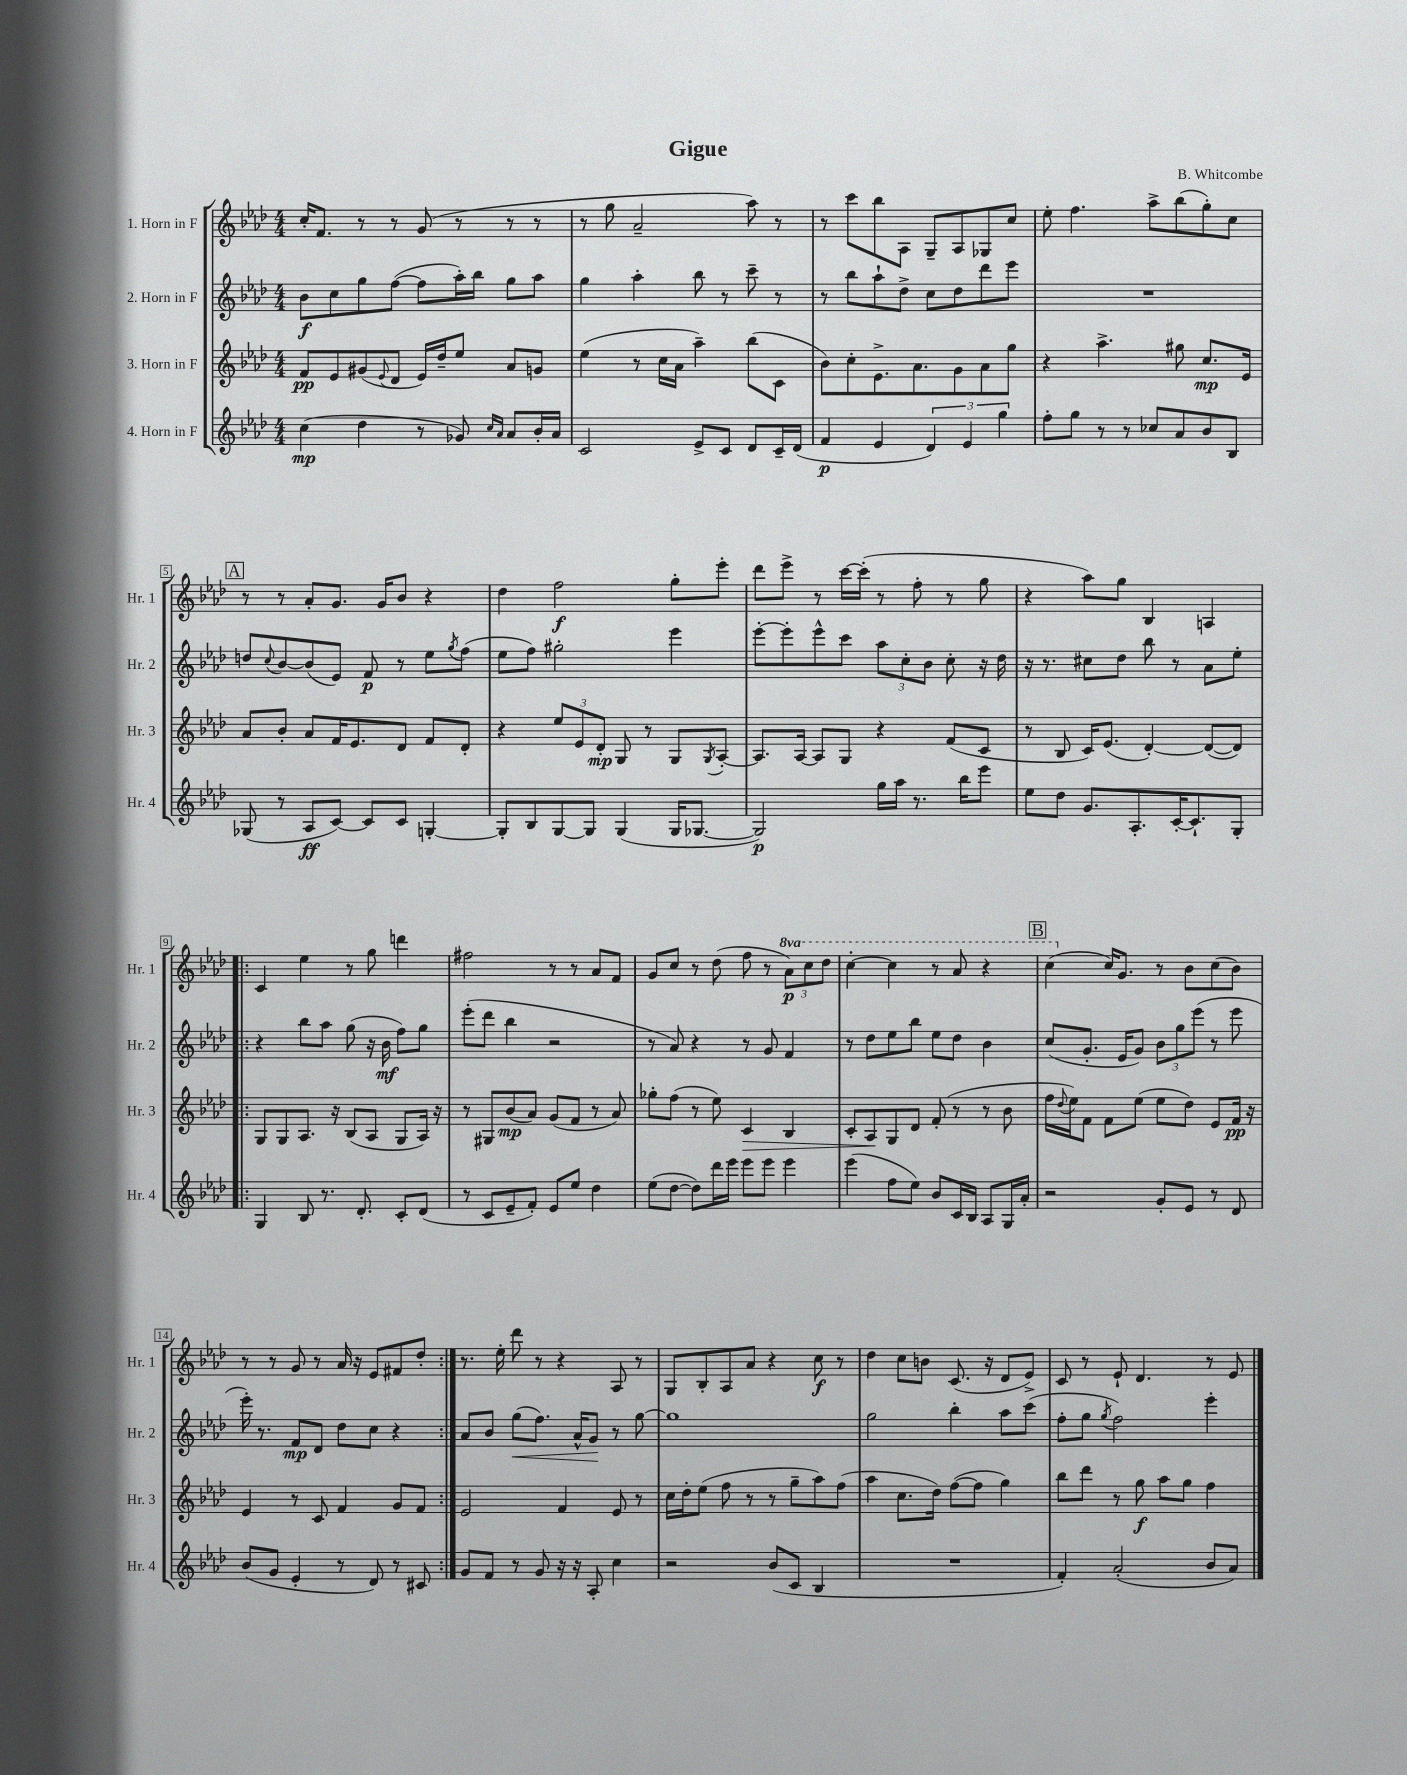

**kern	**dynam	**kern	**dynam	**kern	**dynam	**kern	**dynam
*part4	*part4	*part3	*part3	*part2	*part2	*part1	*part1
*staff4	*staff4	*staff3	*staff3	*staff2	*staff2	*staff1	*staff1
*I"4. Horn in F	*	*I"3. Horn in F	*	*I"2. Horn in F	*	*I"1. Horn in F	*
*I'Hr. 4	*	*I'Hr. 3	*	*I'Hr. 2	*	*I'Hr. 1	*
*clefG2	*	*clefG2	*	*clefG2	*	*clefG2	*
*k[b-e-a-d-]	*	*k[b-e-a-d-]	*	*k[b-e-a-d-]	*	*k[b-e-a-d-]	*
*M4/4	*	*M4/4	*	*M4/4	*	*M4/4	*
=1	=1	=1	=1	=1	=1	=1	=1
(4cc\	mp	8f/L	pp	8b-\L	f	16cc'/KL	.
.	.	.	.	.	.	8.f/J	.
.	.	8e-/	.	8cc\	.	.	.
4dd-\	.	(8g#X/	.	8gg\	.	8r	.
.	.	8qqe-/	.	.	.	.	.
.	.	8d-/J	.	([8ff\J	.	8r	.
8r	.	16e-/LL)	.	8ff\L]	.	(8g/	.
.	.	16dd-~/J	.	.	.	.	.
8g-X/)	.	8ee-/J	.	16aa-'\L)	.	8r	.
.	.	.	.	16bb-\JJ	.	.	.
16qqcc/LL	.	.	.	.	.	.	.
16qqa-/JJ	.	.	.	.	.	.	.
8a-/L	.	8a-/L	.	8gg\L	.	8r	.
16b-'/L	.	8gn/J	.	8aa-\J	.	8r	.
16a-/JJ	.	.	.	.	.	.	.
=2	=2	=2	=2	=2	=2	=2	=2
2c/	.	(4ee-\	.	4gg\	.	8r	.
.	.	.	.	.	.	8gg\	.
.	.	8r	.	4aa-'\	.	2a-~/	.
.	.	16cc\LL	.	.	.	.	.
.	.	16a-\JJ	.	.	.	.	.
8e-^/L	.	4aa-~\)	.	8bb-\	.	.	.
8c/J	.	.	.	8r	.	.	.
8d-/L	.	(8bb-\L	.	8ccc~\	.	8aa-\)	.
16c~/L	.	8c\J	.	8r	.	8r	.
(16d-/JJ	.	.	.	.	.	.	.
=3	=3	=3	=3	=3	=3	=3	=3
4f/	p	8b-\L)	.	8r	.	8r	.
.	.	8cc'\	.	8bb-\L	.	8ccc\L	.
4e-/	.	8.e-^\	.	8aa-`\	.	8bb-\	.
.	.	.	.	8dd-^\J	.	8A-\J	.
.	.	8.a-\	.	.	.	.	.
6d-/)	.	.	.	8cc\L	.	8G~/L	.
.	.	8g\	.	8dd-\	.	8A-/	.
6e-/	.	.	.	.	.	.	.
.	.	8a-\	.	8ddd-\	.	8G-X/	.
6gg\	.	.	.	.	.	.	.
.	.	8gg\J	.	8eee-\J	.	8cc/J	.
=4	=4	=4	=4	=4	=4	=4	=4
8ff'\L	.	4r	.	1r	.	8ee-'\	.
8gg\J	.	.	.	.	.	4.ff\	.
8r	.	4.aa-^\	.	.	.	.	.
8r	.	.	.	.	.	.	.
8cc-X/L	.	.	.	.	.	8aa-^\L	.
8a-/	.	8gg#X\	.	.	.	(8bb-\	.
8b-/	.	8.cc/L	mp	.	.	8gg'\)	.
8B-/J	.	.	.	.	.	8cc\J	.
.	.	16e-/Jk	.	.	.	.	.
!!LO:LB:g=z
!!LO:REH:place=s1:t=A
=5	=5	=5	=5	=5	=5	=5	=5
(8G-X/	.	8a-/L	.	8ddn/L	.	8r	.
.	.	.	.	8qqcc/	.	.	.
8r	.	8b-'/J	.	[8b-/	.	8r	.
8A-/L	ff	8a-/L	.	(8b-/]	.	8a-'/L	.
[8c/J)	.	16f/K	.	8e-/J)	.	8.g/J	.
.	.	8.e-/	.	.	.	.	.
8c/L]	.	.	.	8f/	p	.	.
.	.	.	.	.	.	16g/KL	.
8c/J	.	8d-/J	.	8r	.	8b-/J	.
[4Gn'/	.	8f/L	.	8ee-\L	.	4r	.
.	.	.	.	8qgg/	.	.	.
.	.	8d-'/J	.	(8ff\J	.	.	.
=6	=6	=6	=6	=6	=6	=6	=6
8G'/L]	.	4r	.	8ee-\L	.	4dd-\	.
8B-/	.	.	.	8ff\J)	.	.	.
[8G/	.	12ee-/L	.	2gg#X'\	.	2ff\	f
.	.	12e-/	.	.	.	.	.
8G/J]	.	.	.	.	.	.	.
.	.	12d-'/J	mp	.	.	.	.
(4G/	.	8G/	.	.	.	.	.
.	.	8r	.	.	.	.	.
16G/KL	.	8G/L	.	4eee-\	.	8gg'\L	.
[8.G-X/J	.	.	.	.	.	.	.
.	.	8qG/	.	.	.	.	.
.	.	[8A-'/J	.	.	.	8eee-'\J	.
=7	=7	=7	=7	=7	=7	=7	=7
2G-/])	p	8.A-/L]	.	[8eee-'\L	.	8ddd-\L	.
.	.	.	.	8eee-'\]	.	8eee-^\J	.
.	.	[16A-/Jk	.	.	.	.	.
.	.	8A-/L]	.	8eee-^^\	.	8r	.
.	.	8G/J	.	8ccc\J	.	[16ccc\LL	.
.	.	.	.	.	.	(16ccc'\JJ]	.
16gg\LL	.	4r	.	12aa-\L	.	8r	.
16aa-\JJ	.	.	.	.	.	.	.
.	.	.	.	12cc'\	.	.	.
8.r	.	.	.	.	.	8ff'\	.
.	.	.	.	12b-\J	.	.	.
.	.	(8f/L	.	8cc'\	.	8r	.
16bb-\KL	.	.	.	.	.	.	.
8eee-\J	.	8c/J	.	16r	.	8gg\	.
.	.	.	.	16dd-\	.	.	.
=8	=8	=8	=8	=8	=8	=8	=8
8ee-\L	.	8r	.	16r	.	4r	.
.	.	.	.	8.r	.	.	.
8dd-\J	.	8B-/	.	.	.	.	.
8.g/L	.	16c/KL)	.	8cc#X\L	.	8aa-\L)	.
.	.	(8.e-/J	.	.	.	.	.
.	.	.	.	8dd-\J	.	8gg\J	.
8.A-'/	.	.	.	.	.	.	.
.	.	[4d-'/)	.	8bb-\	.	4B-/	.
[16c'/K	.	.	.	8r	.	.	.
8.c`/]	.	.	.	.	.	.	.
.	.	(8d-/L_	.	8a-\L	.	4An/	.
8G'/J	.	8d-/J])	.	8ee-'\J	.	.	.
!!LO:LB:g=z
=9!|:	=9!|:	=9!|:	=9!|:	=9!|:	=9!|:	=9!|:	=9!|:
4G/	.	8G/L	.	4r	.	4c/	.
.	.	8G/	.	.	.	.	.
8B-/	.	8.A-/J	.	8bb-\L	.	4ee-\	.
8.r	.	.	.	8aa-\J	.	.	.
.	.	16r	.	.	.	.	.
.	.	(8B-/L	.	(8gg\	.	8r	.
8.d-'/	.	.	.	.	.	.	.
.	.	8A-/J	.	16r	.	8gg\	.
.	.	.	.	16b-\	mf	.	.
8c'/L	.	8G/L	.	8ff\L)	.	4dddn\	.
(8d-/J	.	16A-/Jk)	.	8gg\J	.	.	.
.	.	16r	.	.	.	.	.
=10	=10	=10	=10	=10	=10	=10	=10
8r	.	8r	.	(8eee-'\L	.	2ff#X\	.
8c/L	.	8G#X/L	.	8ddd-\J	.	.	.
8e-~/	.	(8b-/	mp	4bb-\	.	.	.
8f'/J)	.	8a-/J)	.	.	.	.	.
8e-/L	.	(8g/L	.	2r	.	8r	.
8ee-/J	.	8f/J	.	.	.	8r	.
4dd-\	.	8r	.	.	.	8a-/L	.
.	.	8a-/)	.	.	.	8f/J	.
=11	=11	=11	=11	=11	=11	=11	=11
(8ee-\L	.	8gg-X'\L	.	8r	.	8g/L	.
[8dd-\J	.	(8ff\J	.	8a-/)	.	8cc/J	.
8dd-\L])	.	8r	.	4r	.	8r	.
16ddd-\L	.	8ee-\)	.	.	.	(8dd-\	.
16eee-\JJ	.	.	.	.	.	.	.
!	!	!	!LO:HP:b	!	!	!	!
8eee-\L	.	4c/	>	8r	.	8ff\	.
8eee-\J	.	.	.	8g/	.	8r	.
*	*	*	*	*	*	*8va	*
4eee-\	.	4B-/	.	4f/	.	12aa-\L)	p
.	.	.	.	.	.	12ccc\	.
.	.	.	.	.	.	12ddd-\J	.
=12	=12	=12	=12	=12	=12	=12	=12
(4eee-\	.	8c'/L	.	8r	.	[4ccc'\	.
.	.	8A-/	.	8dd-\L	.	.	.
8ff\L	.	8G/	]	8ee-\	.	4ccc\]	.
8ee-\J)	.	8d-/J	.	8bb-\J	.	.	.
8b-/L	.	(8f'/	.	8ee-\L	.	8r	.
16c/L	.	8r	.	8dd-\J	.	8aa-/	.
16B-/JJ	.	.	.	.	.	.	.
8A-/L	.	8r	.	4b-\	.	4r	.
16G/L	.	8b-\	.	.	.	.	.
16a-'/JJ	.	.	.	.	.	.	.
!!LO:REH:place=s1:t=B
=13	=13	=13	=13	=13	=13	=13	=13
2r	.	16ff\LL	.	(8cc/L	.	(4ccc\	.
.	.	8qqdd-/	.	.	.	.	.
.	.	16ee-\J)	.	.	.	.	.
.	.	8f\J	.	8.g'/J	.	.	.
*	*	*	*	*	*	*X8va	*
.	.	8f\L	.	.	.	16cc/KL)	.
.	.	.	.	16e-/KL	.	8.g/J	.
.	.	(8ee-\J	.	8g/J)	.	.	.
8g'/L	.	8ee-\L	.	12b-\L	.	8r	.
.	.	.	.	12gg\	.	.	.
8e-/J	.	8dd-\J)	.	.	.	8b-\L	.
.	.	.	.	(12eee-\J	.	.	.
8r	.	8e-/L	.	8r	.	(8cc\	.
8d-/	.	16f/Jk	pp	8eee-\	.	8b-\J)	.
.	.	16r	.	.	.	.	.
!!LO:LB:g=z
=14	=14	=14	=14	=14	=14	=14	=14
(8b-/L	.	4e-/	.	16eee-'\)	.	8r	.
.	.	.	.	8.r	.	.	.
8g/J	.	.	.	.	.	8r	.
4e-'/	.	8r	.	8f/L	mp	8g/	.
.	.	8c/	.	8d-/J	.	8r	.
8r	.	4f/	.	8dd-\L	.	16a-/	.
.	.	.	.	.	.	16r	.
8d-/)	.	.	.	8cc\J	.	8e-/L	.
8r	.	8g/L	.	4r	.	8f#X/	.
8c#X/	.	8f/J	.	.	.	8dd-'/J	.
=15:|!	=15:|!	=15:|!	=15:|!	=15:|!	=15:|!	=15:|!	=15:|!
8g/L	.	2e-/	.	8a-/L	.	8.r	.
8f/J	.	.	.	8b-/J	.	.	.
.	.	.	.	.	.	16ee-'\	.
!	!	!	!	!	!LO:HP:b	!	!
8r	.	.	.	(8gg\L	<	8ddd-\	.
8g/	.	.	.	8.ff\J)	.	8r	.
16r	.	4f/	.	.	.	4r	.
16r	.	.	.	16a-^^/KL	.	.	.
8A-'/	.	.	.	8g/J	.	.	.
4cc\	.	8e-/	.	8r	[	8A-/	.
.	.	8r	.	[8gg\	.	8r	.
=16	=16	=16	=16	=16	=16	=16	=16
2r	.	16cc\LL	.	1gg]	.	8G/L	.
.	.	16dd-'\J	.	.	.	.	.
.	.	(8ee-\J	.	.	.	8B-'/	.
.	.	8ff\	.	.	.	8A-/	.
.	.	8r	.	.	.	8a-/J	.
(8b-/L	.	8r	.	.	.	4r	.
8c/J	.	8gg~\L	.	.	.	.	.
4B-/	.	8aa-\)	.	.	.	8cc\	f
.	.	(8ff\J	.	.	.	8r	.
=17	=17	=17	=17	=17	=17	=17	=17
1r	.	4aa-\	.	2gg\	.	4dd-\	.
.	.	8.cc\L	.	.	.	8cc\L	.
.	.	.	.	.	.	8bn\J	.
.	.	16dd-\Jk)	.	.	.	.	.
.	.	([8ff\L	.	4bb-'\	.	(8.c/	.
.	.	8ff\J]	.	.	.	.	.
.	.	.	.	.	.	16r	.
.	.	4gg\)	.	8aa-\L	.	8d-/L	.
.	.	.	.	(8ccc\J	.	8e-^/J)	.
=18	=18	=18	=18	=18	=18	=18	=18
4f'/)	.	8bb-\L	.	8ff'\L	.	8c/	.
.	.	8ddd-\J	.	8gg\J	.	8r	.
.	.	.	.	8qgg/	.	.	.
(2a-'/	.	8r	.	2ff\)	.	8e-`/	.
.	.	8gg\	f	.	.	4.d-/	.
.	.	8aa-\L	.	.	.	.	.
.	.	8gg\J	.	.	.	.	.
8b-/L	.	4ff\	.	4eee-'\	.	8r	.
8a-/J)	.	.	.	.	.	8e-/	.
==	==	==	==	==	==	==	==
*-	*-	*-	*-	*-	*-	*-	*-
